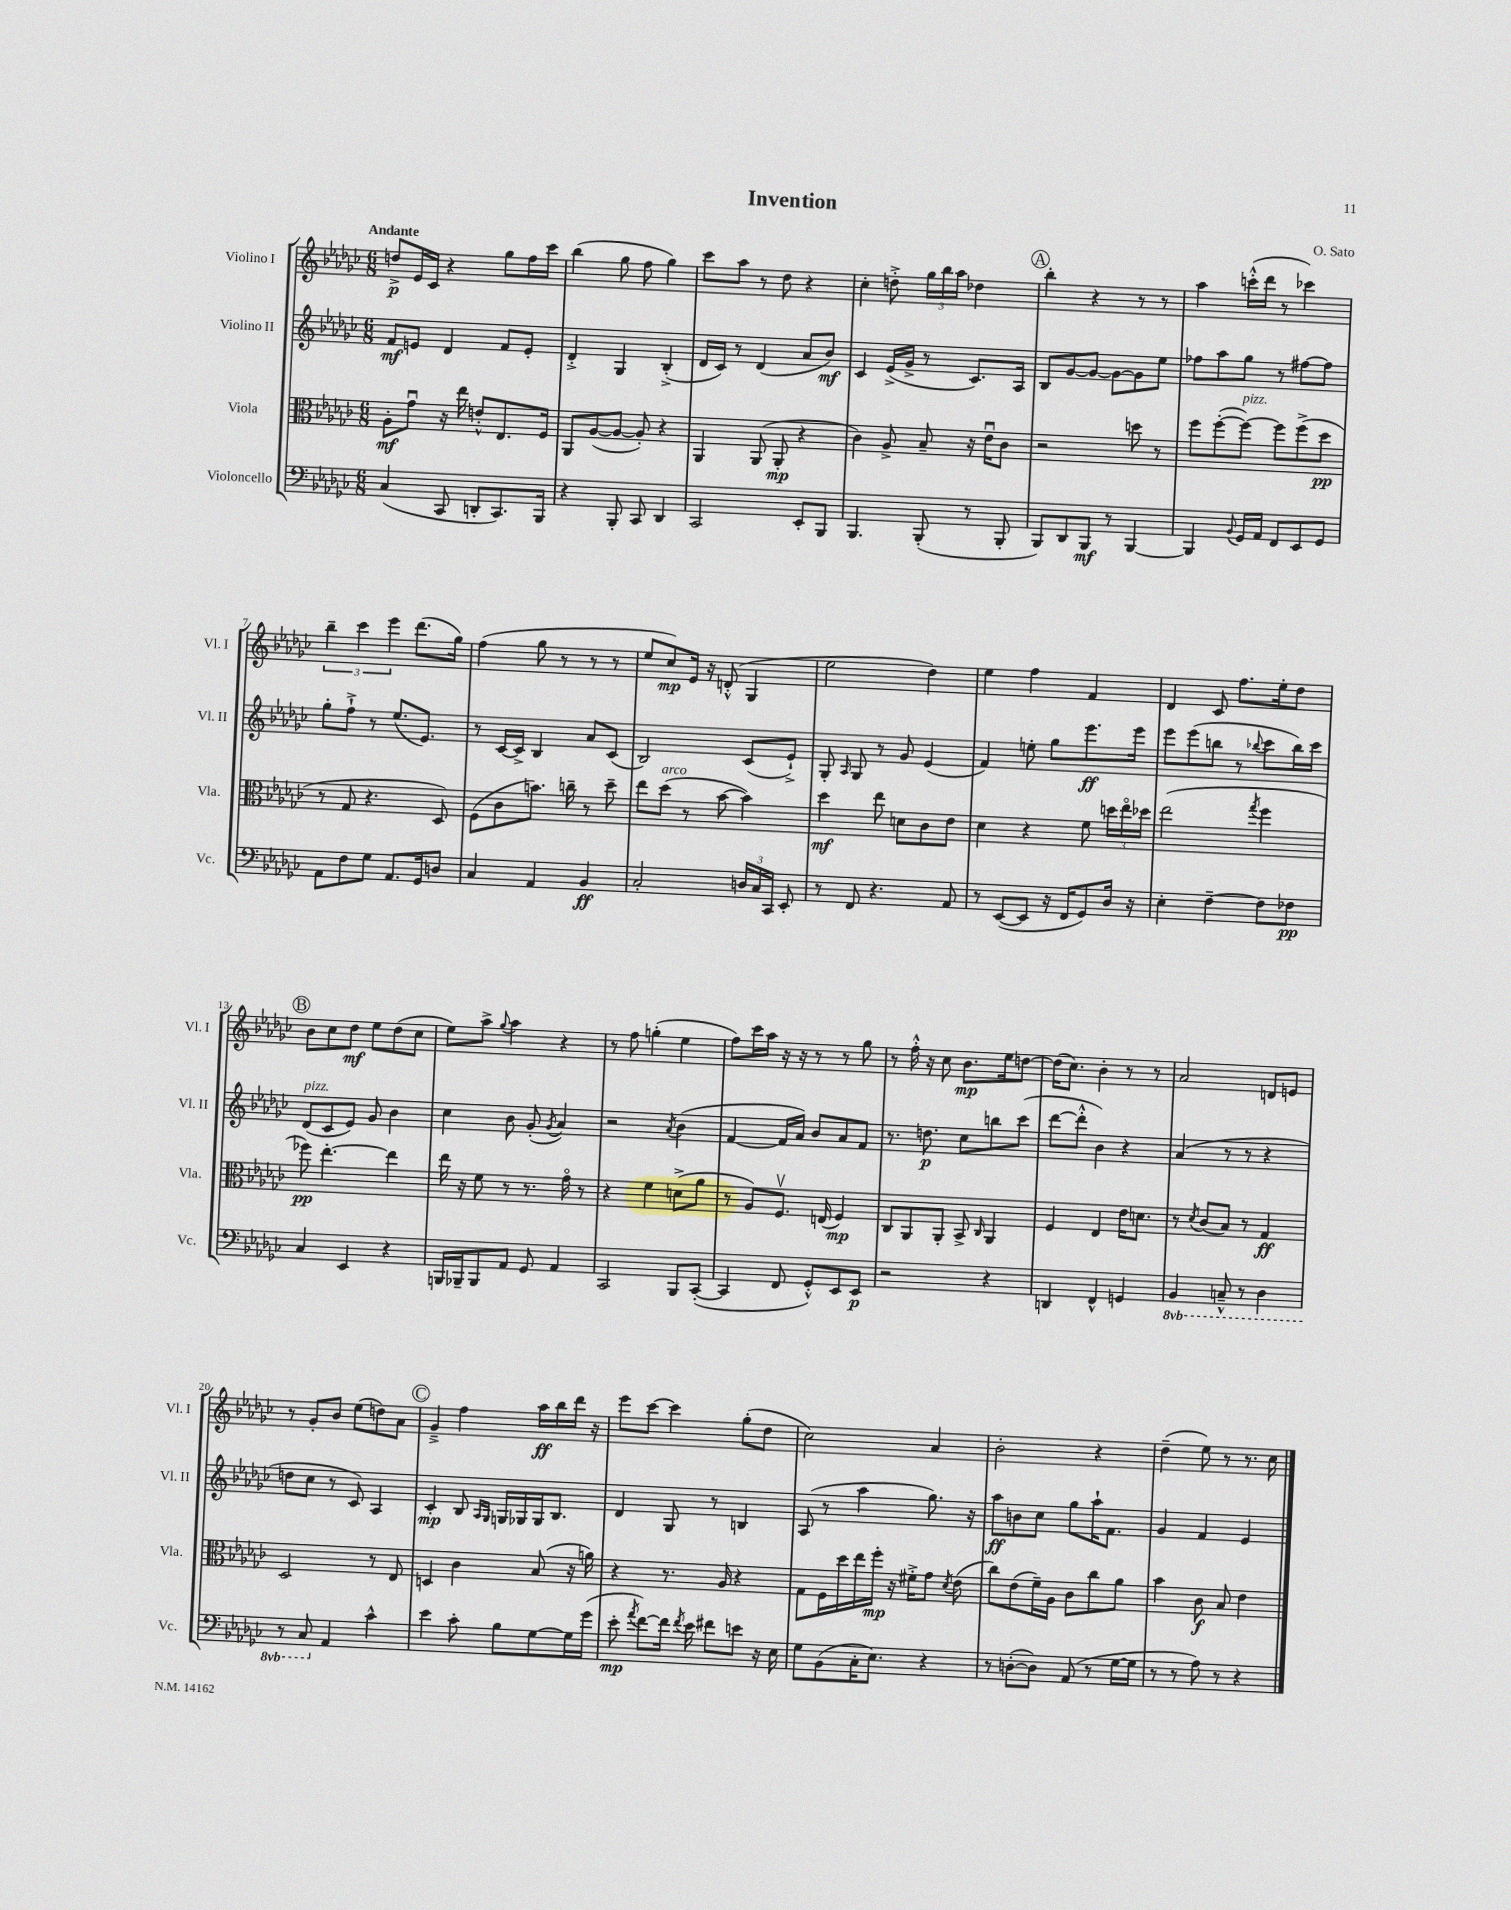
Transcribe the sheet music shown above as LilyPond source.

\header { title = "Invention" composer = "O. Sato" }
<<
\new StaffGroup <<
\new Staff = "s0" \with { instrumentName = "Violino I" shortInstrumentName = "Vl. I" } {
    \clef treble \key ges \major \numericTimeSignature \time 6/8 \tempo "Andante"
    \autoBeamOff d''8[->\p ees'16 ces'16] r4 ges''8[ f''16 ces'''16] |
    bes''4( ges''8 f''8 ges''4) |
    ces'''8[ aes''8] r8 des''8 r4 |
    ces''4-. d''8-.-> \tuplet 3/2 { ges''16[ bes''16 aes''16] } des''4 |
    \mark \markup { \circle "A" } bes''4-. r4 r8 r8 |
    aes''4 c'''16[-.-^( des'''16] r8 ces'''4) |
    \tuplet 3/2 { bes''4-- ces'''4 ees'''4 } des'''8.[( ges''16]) |
    f''4( ges''8 r8 r8 r8 |
    ees''8[ ces''8\mp) ees'16] r16 d'8-.-^( ges4 |
    ees''2 des''4) |
    ees''4 f''4 f'4 |
    des'4 ces'8 f''8.[ ees''16-. des''8] |
    \mark \markup { \circle "B" } bes'8[ ces''8 des''8]\mf ees''8[ des''8( ces''8] |
    ees''8[) aes''8]-> \appoggiatura { ges''8 } aes''4 r4 |
    r8 f''8 g''4-.( ees''4 |
    f''8[) ces'''16 aes''16] r16 r16 r8 r8 ges''8 |
    r8 f''16-.-^ r16 ces''8 bes'8.[\mp ees''16 d''8]~ |
    d''16[( ces''8.]) bes'4-. r8 r8 |
    aes'2 d'8[ e'8] |
    r8 ges'8[-. bes'8] ees''8[( d''8) aes'8] |
    \mark \markup { \circle "C" } ges'4---> f''4 aes''16[\ff bes''16 des'''16] r16 |
    ees'''8[ ces'''8]~ ces'''4 ges''8[-.( des''8] |
    ces''2) aes'4 |
    bes'2-. r4 |
    des''4--( ees''8) r8 r8. ces''16 \bar "|." |
}
\new Staff = "s1" \with { instrumentName = "Violino II" shortInstrumentName = "Vl. II" } {
    \clef treble \key ges \major \numericTimeSignature \time 6/8
    \autoBeamOff f'8[\mf e'8] des'4 f'8[ e'8]-. |
    des'4-.-> ges4 bes4-.->( |
    des'16[ ces'16]) r8 des'4( aes'8[ bes'8]\mf) |
    ces'4 ees'16[->( ges'16]-> r8 ces'8.[) aes16] |
    \mark \markup { \circle "A" } bes8[ ges'8~ ges'8]~ ges'8[~ ges'8 ees''8] |
    fes''8[ aes''8 ges''8] r8 fis''8[~ fis''8] |
    ges''8[-. f''8]-!-> r8 ees''8.[( ees'8.]) |
    r8 ces'16[~ ces'16]-> bes4 aes'8[ ces'8]( |
    bes2) ces'8[( ees'8]-!->) |
    ges8-. \grace { aes16 } ges8 r8 ges'8 ees'4( |
    f'4) e''8-. ges''8[ ees'''8.\ff ees'''16] |
    ees'''8[ ees'''8( b''8] r8 \appoggiatura { bes''8 } ces'''8[ bes''16) ces'''16] |
    \mark \markup { \circle "B" } des'8[^\markup { \italic "pizz." }( ces'8 ees'8]) ges'8 bes'4 |
    ces''4 bes'8 ges'8-.( \acciaccatura { ges'8 } aes'4) |
    r2 \acciaccatura { aes'8 } bes'4( |
    f'4~ f'16[ aes'16]) bes'8[ aes'8 f'8] |
    r8. d''8.\p ces''8[ b''8 ces'''8]( |
    des'''8[~ des'''8]-.-^ bes'4) r4 |
    aes'4( r8 r8 r4 |
    d''8[ ces''8] r8 ces'8) aes4 |
    \mark \markup { \circle "C" } ces'4-.\mp bes8 \grace { aes16[ ges16] } g16[ ges16 ges16 bes8.] |
    des'4 ges8 r8 b4 |
    aes8( r8 aes''4 ges''8.) r16 |
    aes''8[\ff b'8 ces''8] ges''8[ aes''16-! f'8.] |
    ges'4 f'4 ees'4 \bar "|." |
}
\new Staff = "s2" \with { instrumentName = "Viola" shortInstrumentName = "Vla." } {
    \clef alto \key ges \major \numericTimeSignature \time 6/8
    \autoBeamOff aes8[-.\mf ges'8]\downbow r16 ees''16 e'8[-.-^ ees8. f16] |
    aes,8[ aes8~( aes8]~ aes8-.) r4 |
    aes,4 aes,8( aes,8-.\mp r4 |
    ces'4) aes8-> bes8-- r16 ees'16[\downbow ces'8] |
    \mark \markup { \circle "A" } r2 d''8 r8 |
    f''8[ f''8~-.( f''8]~^\markup { \italic "pizz." }) f''8[ f''8->( des''8]\pp |
    r8 ges8 r4. des8) |
    f8[( ces'8 b'8.]) c''16-- r8 des''8-- |
    ees''8[ des''8]^\markup { \italic "arco" }( r8 bes'8~ bes'4) |
    des''4\mf ees''8 d'8[ ces'8 ees'8] |
    des'4 r4 f'8 \tuplet 3/2 { d''16[ ees''16\flageolet des''16] } |
    ees''2( \acciaccatura { ges''8 } f''4 |
    \mark \markup { \circle "B" } fes''8\pp) ees''4.~-. ees''4 |
    ees''16 r16 f'8 r8 r8. ges'16\flageolet r8 |
    r4 f'4 d'8[->( aes'8] |
    r8 aes8[) f8.]\upbow e16( f4\mp) |
    ces8[ aes,8 aes,8]-. bes,8-> \grace { ces16 } aes,4 |
    f4 ees4 ees'16[ d'8.] |
    r8 \acciaccatura { des'8 } ces'8[( bes8]) r8 ges4\ff |
    des2 r8 ees8 |
    \mark \markup { \circle "C" } d4 ces'4 bes8( r16 a'16) |
    r4 r8. aes16 r4 |
    ges8[ f16 des''16 ees''16 f''16]-.\mp r16 fis'16[-.-> ges'8] \acciaccatura { des'8 } ees'8( |
    ces''8[) ees'8( f'16--) aes16] ces'8[ ces''8 aes'8] |
    bes'4 ces'8\f bes8 ees'4 \bar "|." |
}
\new Staff = "s3" \with { instrumentName = "Violoncello" shortInstrumentName = "Vc." } {
    \clef bass \key ges \major \numericTimeSignature \time 6/8 \set Staff.ottavationMarkups = #ottavation-simple-ordinals
    \autoBeamOff ces4( ces,8 d,8[-. ces,8.) bes,,16] |
    r4 bes,,8-. ces,8 des,4 |
    ces,2 ees,8[-. bes,,8] |
    bes,,4. bes,,8-.( r8 bes,,8-. |
    \mark \markup { \circle "A" } bes,,8[) des,8 bes,,8]\mf r8 bes,,4~ |
    bes,,4 \appoggiatura { bes,8 } ges,16[ aes,16] f,8[ ees,8 ges,8] |
    aes,8[ f8 ges8] aes,8.[ ges,16 d8] |
    ces4 aes,4 bes,4\ff |
    ces2-. \tuplet 3/2 { d16[ ces16 ces,16] } ees,8-. |
    r8 f,8 r4. aes,8 |
    r8 ees,8[~( ees,8] r16 f,16[ ges,8) des16] r16 |
    ees4-. f4~-- f8[ fes8]\pp |
    \mark \markup { \circle "B" } ces4 ees,4 r4 |
    b,,16[ bes,,16-- bes,,8 aes,8] ges,8 aes,4 |
    ces,2 bes,,8[ ces,8]~-.( |
    ces,4 f,8 ges,8[-.-^) ees,8 ees,8]\p |
    r2 r4 |
    d,4 f,4-^ g,4 |
    \ottava #-1 bes,,4 c,8---^ r8 des,4 |
    r8 ces,8 \ottava #0 aes,4 ces'4-^ |
    \mark \markup { \circle "C" } ees'4 ces'8-. bes8[ ges8~ ges16 ges'16]( |
    ees'8-.\mp \acciaccatura { aes'8 } f'8[~) f'16] \acciaccatura { f'8 } ees'16 fis'8[ e'8] r16 ees16 |
    ges8[ bes,8( ces16-. ees8.]) r4 |
    r8 d8[~-.( d8]) aes,8( r8 ges16[~ ges16] |
    r8 r8 aes8) r8 r4 \bar "|." |
}
>>
>>
